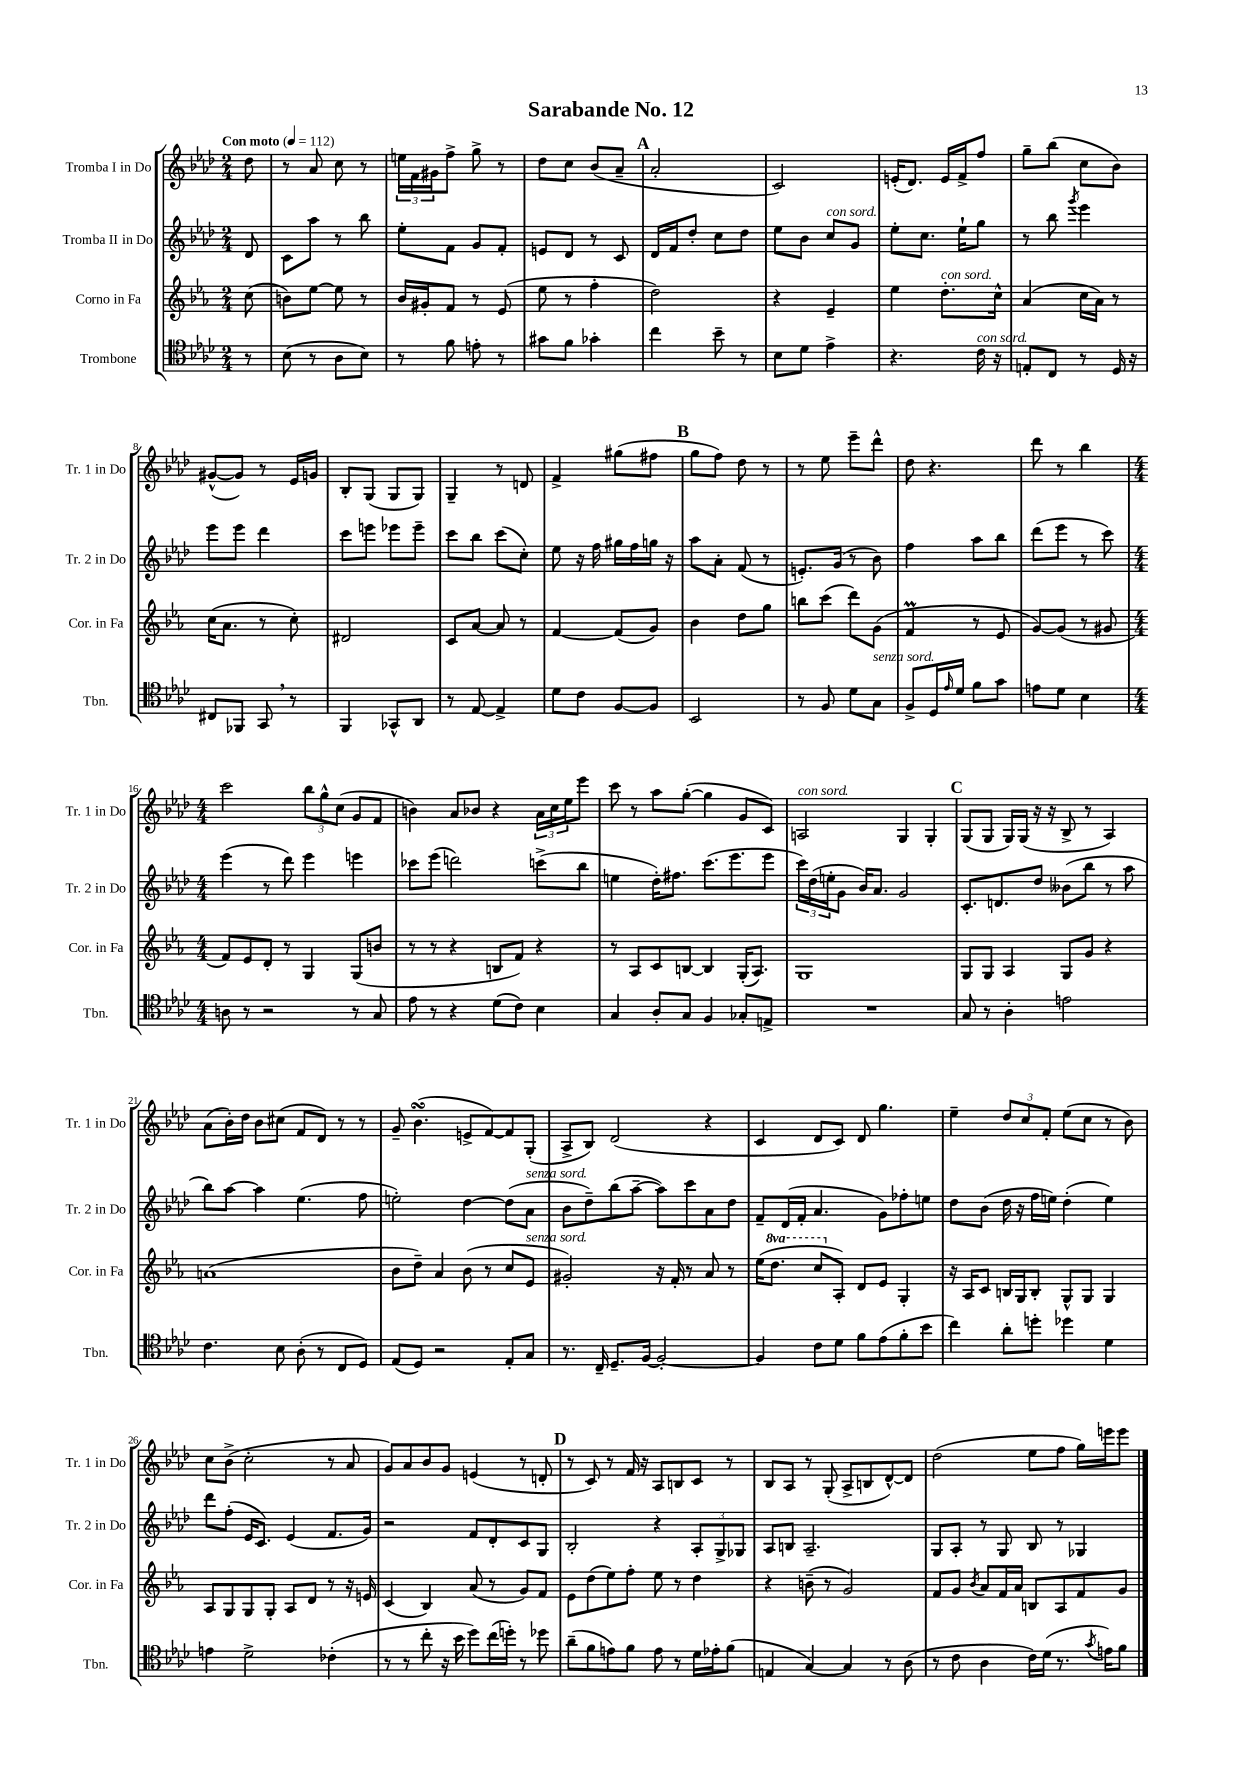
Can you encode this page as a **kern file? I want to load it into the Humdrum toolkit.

**kern	**kern	**kern	**kern
*part4	*part3	*part2	*part1
*staff4	*staff3	*staff2	*staff1
*I"Trombone	*I"Corno in Fa	*I"Tromba II in Do	*I"Tromba I in Do
*I'Tbn.	*I'Cor. in Fa	*I'Tr. 2 in Do	*I'Tr. 1 in Do
*clefC4	*clefG2	*clefG2	*clefG2
*k[b-e-a-d-]	*k[b-e-a-]	*k[b-e-a-d-]	*k[b-e-a-d-]
*M2/4	*M2/4	*M2/4	*M2/4
*MM112	*MM112	*MM112	*MM112
=	=	=	=
!	!	!	!LO:TX:a:B:t=Con moto
8r	(8cc\	8d-/	8dd-\
=1	=1	=1	=1
(8B-\	8bn\L)	8c\L	8r
8r	[8ee-\J	8aa-\J	8a-/
8A-\L	8ee-\]	8r	8cc\
8B-\J)	8r	8bb-\	8r
=2	=2	=2	=2
8r	16b-/LL	8ee-'\L	24een\LL
.	.	.	24f\
.	16g#X'/J	.	.
.	.	.	24g#X\J
8f\	8f/J	8f\J	8ff^\J
8en'\	8r	8g/L	8gg^\
8r	(8e-/	8f'/J	8r
=3	=3	=3	=3
8g#X\L	8ee-\	8en/L	8dd-\L
8f\J	8r	8d-/J	8cc\J
4g-X'\	4ff'\	8r	(8b-/L
.	.	8c/	8a-~/J
!!LO:REH:place=s1:t=A
=4	=4	=4	=4
4cc\	2dd\)	16d-/LL	2a-'/
.	.	16f/J	.
.	.	8dd-'/J	.
8b-~\	.	8cc\L	.
8r	.	8dd-\J	.
=5	=5	=5	=5
8B-\L	4r	8ee-\L	2c/)
8d-\J	.	8b-\J	.
!	!	!LO:TX:a:i:t=con sord.	!
4e-^\	4e-~/	8cc/L	.
.	.	8g/J	.
=6	=6	=6	=6
4.r	4ee-\	8ee-'\L	(16en'/KL
.	.	.	8.d-/J)
.	.	8.cc\J	.
!	!LO:TX:a:i:t=con sord.	!	!
.	8.dd'\L	.	16e/LL
.	.	16ee-`\KL	16f^/J
!LO:TX:a:i:t=con sord.	!	!	!
16c\	.	8gg\J	8ff/J
16r	16cc^^\Jk	.	.
=7	=7	=7	=7
8En'/L	(4a-/	8r	8gg~\L
8C/J	.	8bb-\	(8bb-\J
.	.	8qggg/	.
8r	16cc\LL	4eee-\	8cc\L
.	16a-\JJ)	.	.
16D-/	8r	.	8b-\J)
16r	.	.	.
!!LO:LB:g=z
=8	=8	=8	=8
8C#X/L	(16cc\KL	8eee-\L	([8g#X^^/L
.	8.a-\J	.	.
8FF-X/J	.	8eee-\J	8g#/J])
8GG,/	8r	4ddd-\	8r
8r	8cc'\)	.	16e-/LL
.	.	.	16gn/JJ
=9	=9	=9	=9
4FF/	2d#X/	8ccc\L	8B-'/L
.	.	8eeen\J	(8G/J
8GG-X^^/L	.	8eee-X\L	8G/L
8AA-/J	.	8eee-~\J	8G/J)
=10	=10	=10	=10
8r	8c/L	8ccc\L	4G~/
[8E-/	[8a-/J	8bb-\J	.
4E-^/]	8a-/]	(8ccc\L	8r
.	8r	8cc'\J)	8dn/
=11	=11	=11	=11
8d-\L	[4f/	8ee-\	4f^/
8c\J	.	16r	.
.	.	16ff\	.
[8F/L	(8f/L]	16gg#X\LL	(8gg#X\L
.	.	16ff\	.
8F/J]	8g/J)	16ggn\JJ	8ff#X\J
.	.	16r	.
!!LO:REH:place=s1:t=B
=12	=12	=12	=12
2BB-/	4b-\	8aa-\L	8gg\L
.	.	8a-'\J	8ff\J)
.	8dd\L	(8f/	8dd-\
.	8gg\J	8r	8r
=13	=13	=13	=13
8r	8bbn\L	8.en'/L)	8r
8F/	(8ccc\J	.	8ee-\
.	.	(16g/Jk	.
8d-\L	8ddd\L)	8r	8eee-~\L
!LO:TX:a:i:t=senza sord.	!	!	!
8G\J	(8g\J	8b-\)	8ddd-^^\J
=14	=14	=14	=14
8F^/L	4fM/	4ff\	8dd-\
16D-/L	.	.	4.r
16qqe-/	.	.	.
16d-/JJ	.	.	.
8f\L	8r	8aa-\L	.
8g\J	8e-/	8bb-\J	.
=15	=15	=15	=15
8en\L	[8g/L)	(8ddd-\L	8ddd-\
8d-\J	(8g/J]	8eee-\J	8r
4B-\	8r	8r	4bb-\
.	8g#X/	8ccc\)	.
!!LO:LB:g=z
=16	=16	=16	=16
*M4/4	*M4/4	*M4/4	*M4/4
8An\	8f/L)	(4eee-\	2ccc\
8r	8e-/	.	.
2r	8d'/J	8r	.
.	8r	8ddd-\)	.
.	4G/	4eee-\	12bb-\L
.	.	.	12gg^^\
.	.	.	(12cc\J
8r	(8G/L	4eeen\	8g/L
8G/	8bn/J	.	8f/J
=17	=17	=17	=17
8e-\	8r	8ccc-X\L	4bn\)
8r	8r	(8eee-\J	.
4r	4r	2dddn\)	8a-/L
.	.	.	8b-X/J
(8d-\L	8Bn/L	.	4r
8c\J)	8f/J)	.	.
4B-\	4r	(8cccn^\L	24a-\LL
.	.	.	24cc\
.	.	.	24ee-\J
.	.	8bb-\J	8eee-\J
=18	=18	=18	=18
4G/	8r	4een\	8ccc\
.	8A-/L	.	8r
8A-'/L	8c/	16dd-'\KL)	8aa-\L
.	.	8.ff#X\J	.
8G/J	[8Bn/J	.	([8gg'\J
4F/	4B/]	(8.ccc\L	4gg\]
.	.	8.eee-\	.
8G-X'/L	(16G'/KL	.	8g/L
.	8.A-/J)	.	.
8En^/J	.	8eee-\J	8c/J)
=19	=19	=19	=19
!	!	!	!LO:TX:a:i:t=con sord.
1r	1G	24ccc\LL)	2An/
.	.	(24dd-\	.
.	.	24een'\J	.
.	.	8g\J	.
.	.	16b-/KL)	.
.	.	8.a-/J	.
.	.	2g/	4G/
.	.	.	4G'/
!!LO:REH:place=s1:t=C
=20	=20	=20	=20
8G/	8G/L	8.c'/L	(8G/L
8r	8G/J	.	8G/J
.	.	8.dn/	.
4A-'\	4A-/	.	16G/LL)
.	.	.	(16G/JJ
.	.	8dd-/J	16r
.	.	.	16r
2en\	8G/L	(8b--X\L	8B-^/
.	8g/J	8bb-\J	8r
.	4r	8r	4A-/)
.	.	8aa-\	.
!!LO:LB:g=z
=21	=21	=21	=21
4.c\	(1an	8bb-\L)	(8a-\L
.	.	[8aa-\J	16b-'\L)
.	.	.	16dd-\JJ
.	.	4aa-\]	8b-\L
8B-\	.	.	(8cc#X\J
(8A-'\	.	(4.ee-\	8f/L
8r	.	.	8d-/J)
8C/L	.	.	8r
8D-/J)	.	8ff\	8r
=22	=22	=22	=22
(8E-/L	8b-\L	2een'\)	8g~/
8D-/J)	8dd~\J)	.	(4.b-sSSS\
2r	4a-/	.	.
.	(8b-\	[4dd-\	8en^/L
.	8r	.	[8f/)
8E-'/L	8cc/L	(8dd-\L]	8f/]
!	!	!LO:TX:a:i:t=senza sord.	!
!	!LO:TX:a:i:t=senza sord.	!	!
8G/J	8e-/J	8a-\J	(8G'/J
=23	=23	=23	=23
8.r	2g#X'/)	8b-\L	8A-^/L
.	.	8dd-~\)	8B-/J)
16C~/	.	.	.
8.D-~/L	.	(8bb-\	(2d-/
.	.	[8aa-~\J	.
[16F/Jk	.	.	.
2F'/_	16r	8aa-\L])	.
.	16f'/	.	.
.	8r	8ccc\	.
.	8a-/	8a-\	4r
.	8r	8dd-\J	.
=24	=24	=24	=24
4F/]	(16ee-\KL	8f~/L	4c/
*	*8va	*	*
.	8.ddd\J	.	.
.	.	(16d-/L	.
.	.	16f'/JJ	.
8c\L	8ccc/L	4.a-/	8d-/L
*	*X8va	*	*
8d-\J	8A-'/J)	.	8c/J)
8f\L	8d/L	.	8d-/
(8e-\	8e-/J	8g\L)	4.gg\
8f'\	4G'/	8ff-X'\	.
8b-\J	.	8een\J	.
=25	=25	=25	=25
4cc\)	16r	8dd-\L	4ee-~\
.	16A-/KL	.	.
.	8c/J	(8b-\J	.
8a-'\L	16Bn/LL	16dd-\	12dd-/L
.	16G/J	16r	.
.	.	.	12cc/
8ddn'\J	8B'/J	16ff\LL	.
.	.	.	12f'/J
.	.	16een\JJ)	.
4dd-X\	8G^^/L	(4dd-'\	(8ee-\L
.	8G/J	.	8cc\J
4d-\	4G/	4ee\)	8r
.	.	.	8b-\)
!!LO:LB:g=z
=26	=26	=26	=26
4en\	8A-/L	8ddd-\L	8cc\L
.	8G/	(8ff'\J	(8b-^\J
2d-^\	8G/	16e-/KL	2cc'\
.	.	8.c/J)	.
.	8G'/J	.	.
.	8A-/L	(4e-/	.
.	8d/J	.	.
(4c-X'\	8r	8.f/L	8r
.	16r	.	8a-/
.	16en/	16g/Jk)	.
=27	=27	=27	=27
8r	(4c/	2r	8g/L)
8r	.	.	8a-/
8cc'\	4B-/)	.	8b-/
16r	.	.	8g/J
16b-\	.	.	.
8dd-\L)	(8a-/	8f/L	(4en/
(16cc\L	8r	8d-'/	.
16ddn'\JJ)	.	.	.
8r	8g/L)	8c/	8r
8dd-X\	8f/J	8G/J	8dn'/
!!LO:REH:place=s1:t=D
=28	=28	=28	=28
(8a-~\L	8e-\L	2B-'/	8r
8f\	(8dd\	.	8c/)
8en\)	8ee-\)	.	8r
8f\J	8ff'\J	.	16f/
.	.	.	16r
8e\	8ee-\	4r	8A-/L
8r	8r	.	8Bn/
16d-\LL	4dd\	12A-'/L	8c/J
16e-X'\J	.	.	.
.	.	12G^/	.
(8f\J	.	.	8r
.	.	12G-X/J	.
=29	=29	=29	=29
4En/	4r	8A-/L	8B-/L
.	.	8Bn/J	8A-/J
[4G/)	(8bn~\	2.A-~/	8r
.	8r	.	(8G'/
4G/]	2g/)	.	8A-^/L
.	.	.	8Bn/
8r	.	.	[8d-^^/)
(8A-\	.	.	8d-/J]
=30	=30	=30	=30
8r	8f/L	8G/L	(2dd-\
8c\	8g/J	8A-'/J	.
.	8qb-/	.	.
4A-\	8a-/L	8r	.
.	16f/L	8G/	.
.	16a-/JJ	.	.
16c\LL)	8Bn/L	8B-/	8ee-\L
(16d-\JJ	.	.	.
8.r	8A-/	8r	8ff\J
.	8f/	4G-X/	16gg\LL)
8qg/	.	.	.
16en\KL)	.	.	16eeen\J
8f\J	8g/J	.	8eee\J
==	==	==	==
*-	*-	*-	*-
